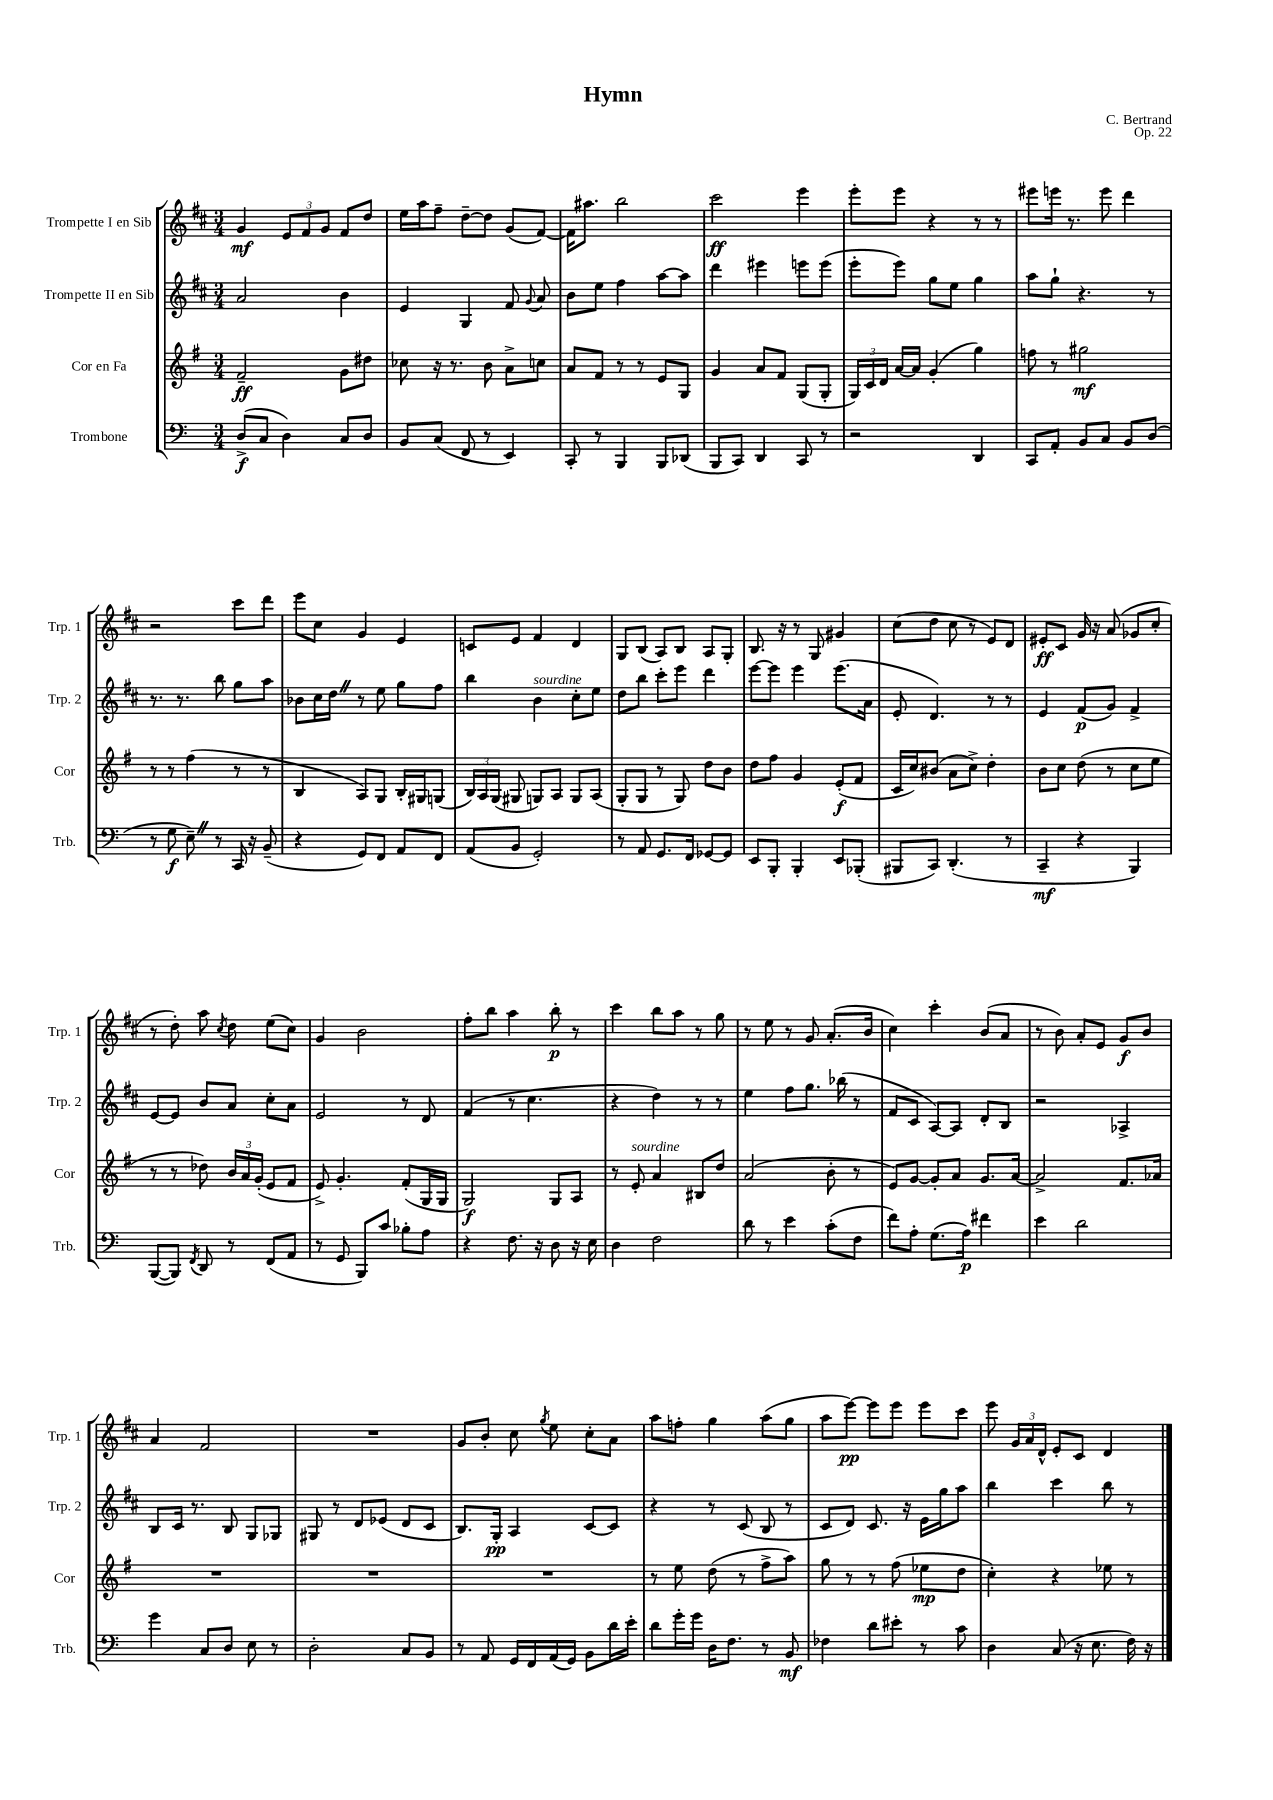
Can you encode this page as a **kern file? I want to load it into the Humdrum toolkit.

**kern	**kern	**kern	**kern
*staff4	*staff3	*staff2	*staff1
*clefF4	*clefG2	*clefG2	*clefG2
*k[]	*k[f#]	*k[f#c#]	*k[f#c#]
*M3/4	*M3/4	*M3/4	*M3/4
(8D^	2f#~	2a	4g
8C	.	.	.
4D)	.	.	12e
.	.	.	12f#
.	.	.	12g
8C	8g	4b	8f#
8D	8dd#	.	8dd
=	=	=	=
8BB	8cc-	4e	16ee
.	.	.	16aa
(8C	16r	.	8ff#~
.	8.r	.	.
8FF	.	4G	[8dd~
8r	8b	.	8dd]
4EE)	8a^	8f#	(8g
.	.	8qqg	.
.	8cc	8a	[8f#)
=	=	=	=
8CC'	8a	8b	16f#]
.	.	.	8.aa#
8r	8f#	8ee	.
4BBB	8r	4ff#	2bb
.	8r	.	.
8BBB	8e	[8aa	.
(8DD-	8G	8aa]	.
=	=	=	=
8BBB	4g	4ddd	2ccc#
8CC)	.	.	.
4DD	8a	4eee#	.
.	8f#	.	.
8CC	(8G	8eee	4eee
8r	8G'	(8eee	.
=	=	=	=
2r	24G)	8eee'	8eee'
.	24c	.	.
.	24d	.	.
.	[16a	8eee)	8eee
.	16a]	.	.
.	(4g'	8gg	4r
.	.	8ee	.
4DD	4gg)	4gg	8r
.	.	.	8r
=	=	=	=
8CC	8ff	8aa	8eee#
8AA'	8r	8gg`	16eee
.	.	.	8.r
8BB	2gg#	4.r	.
8C	.	.	8eee
8BB	.	.	4ddd
(8D	.	8r	.
=	=	=	=
8r	8r	8.r	2r
8G	8r	.	.
.	.	8.r	.
8E~)	(4ff#	.	.
8r	.	8bb	.
16CC	8r	8gg	8ccc#
16r	.	.	.
(8BB~	8r	8aa	8ddd
=	=	=	=
4r	4B	8b-	8eee
.	.	16cc#	8cc#
.	.	16dd	.
8GG)	8A)	8r	4g
8FF	8G	8ee	.
8AA	16B'	8gg	4e
.	16G#	.	.
8FF	(8G	8ff#	.
=	=	=	=
(8AA	24B)	4bb	8c
.	24A	.	.
.	(24G	.	.
8BB	8G#	.	8e
2GG')	8G)	4b	4f#
.	8A	.	.
.	8G	8cc#'	4d
.	(8A	8ee	.
=	=	=	=
8r	8G'	8dd	8G
8AA	8G	8bb	(8B
8.GG	8r	8ccc#'	8A)
.	8G)	8eee	8B
16FF	.	.	.
[8GG-	8dd	4ddd	8A
8GG-]	8b	.	8G'
=	=	=	=
8EE	8dd	[8eee	8.B
8BBB'	8ff#	8eee]	.
.	.	.	16r
4BBB'	4g	4eee	8r
.	.	.	8G
8EE	(8e'	(8.eee	4g#
(8BBB-'	8f#	.	.
.	.	16a	.
=	=	=	=
8BBB#	16c	8e'	(8cc#
.	16cc)	.	.
8CC)	(8b#	4.d)	8dd
(4.DD'	8a	.	8cc#
.	8cc^)	.	8r
.	4dd'	8r	8e)
8r	.	8r	8d
=	=	=	=
4CC~	8b	4e	8e#'
.	8cc	.	8c#
4r	(8dd	(8f#	16g
.	.	.	16r
.	8r	8g)	(8a
4BBB)	8cc	4f#^	8g-
.	8ee	.	8cc#'
=	=	=	=
([8BBB	8r	[8e	8r
8BBB])	8r	8e]	8dd')
8qFF	.	.	.
8DD	8dd-)	8b	8aa
.	.	.	8qcc#
8r	24b	8a	8dd
.	24a	.	.
.	(24g'	.	.
(8FF	8e	8cc#'	(8ee
8AA	8f#	8a	8cc#)
=	=	=	=
8r	8e^)	2e	4g
8GG	4.g'	.	.
8BBB)	.	.	2b
8c	.	.	.
8B-'	(8f#'	8r	.
8A	16G	8d	.
.	16G	.	.
=	=	=	=
4r	2G)	(4f#	8ff#'
.	.	.	8bb
8.F	.	8r	4aa
.	.	4.cc#	.
16r	.	.	.
8D	8G	.	8bb'
16r	8A	.	8r
16E	.	.	.
=	=	=	=
4D	8r	4r	4ccc#
.	8e'	.	.
2F	4a	4dd)	8bb
.	.	.	8aa
.	8B#	8r	8r
.	8dd	8r	8gg
=	=	=	=
8d	(2a	4ee	8r
8r	.	.	8ee
4e	.	8ff#	8r
.	.	8.gg	8g
(8c'	8b'	.	(8.a'
.	.	(16bb-	.
8F	8r	8r	.
.	.	.	16b
=	=	=	=
8f)	8e)	8f#	4cc#)
8A'	[8g	8c#	.
(8.G	8g']	[8A)	4ccc#'
.	8a	8A]	.
16A)	.	.	.
4f#	8.g	8d'	(8b
.	.	8B	8a
.	[16a	.	.
=	=	=	=
4e	2a^]	2r	8r
.	.	.	8b)
2d	.	.	8a'
.	.	.	8e
.	8.f#	4A-^	8g
.	.	.	8b
.	16a-	.	.
=	=	=	=
4g	2.r	8B	4a
.	.	16c#	.
.	.	8.r	.
8C	.	.	2f#
8D	.	8B	.
8E	.	8G	.
8r	.	8G-	.
=	=	=	=
2D'	2.r	8G#	2.r
.	.	8r	.
.	.	8d	.
.	.	(8e-	.
8C	.	8d	.
8BB	.	8c#	.
=	=	=	=
8r	2.r	8.B)	8g
8AA	.	.	8b'
.	.	16G'	.
16GG	.	4A	8cc#
16FF	.	.	.
.	.	.	8qgg
(16AA	.	.	8ee
16GG)	.	.	.
8BB	.	[8c#	8cc#'
16d	.	8c#]	8a
16e'	.	.	.
=	=	=	=
8d	8r	4r	8aa
16g'	8ee	.	8ff'
16g	.	.	.
16D	(8dd	8r	4gg
8.F	.	.	.
.	8r	(8c#	.
8r	8ff#^	8B	(8aa
8BB	8aa)	8r	8gg
=	=	=	=
4F-	8gg	8c#	8aa
.	8r	8d)	[8eee)
8d	8r	8.c#	8eee]
8e#'	(8ff#	.	8eee
.	.	16r	.
8r	8ee-	16e	8eee
.	.	16gg	.
8c	8dd	8aa	8ccc#
=	=	=	=
4D	4cc')	4bb	8eee
.	.	.	24g
.	.	.	24a
.	.	.	24d^^
(8C	4r	4ccc#	8e'
16r	.	.	8c#
8.E	.	.	.
.	8ee-	8bb	4d
16F)	8r	8r	.
16r	.	.	.
==	==	==	==
*-	*-	*-	*-
